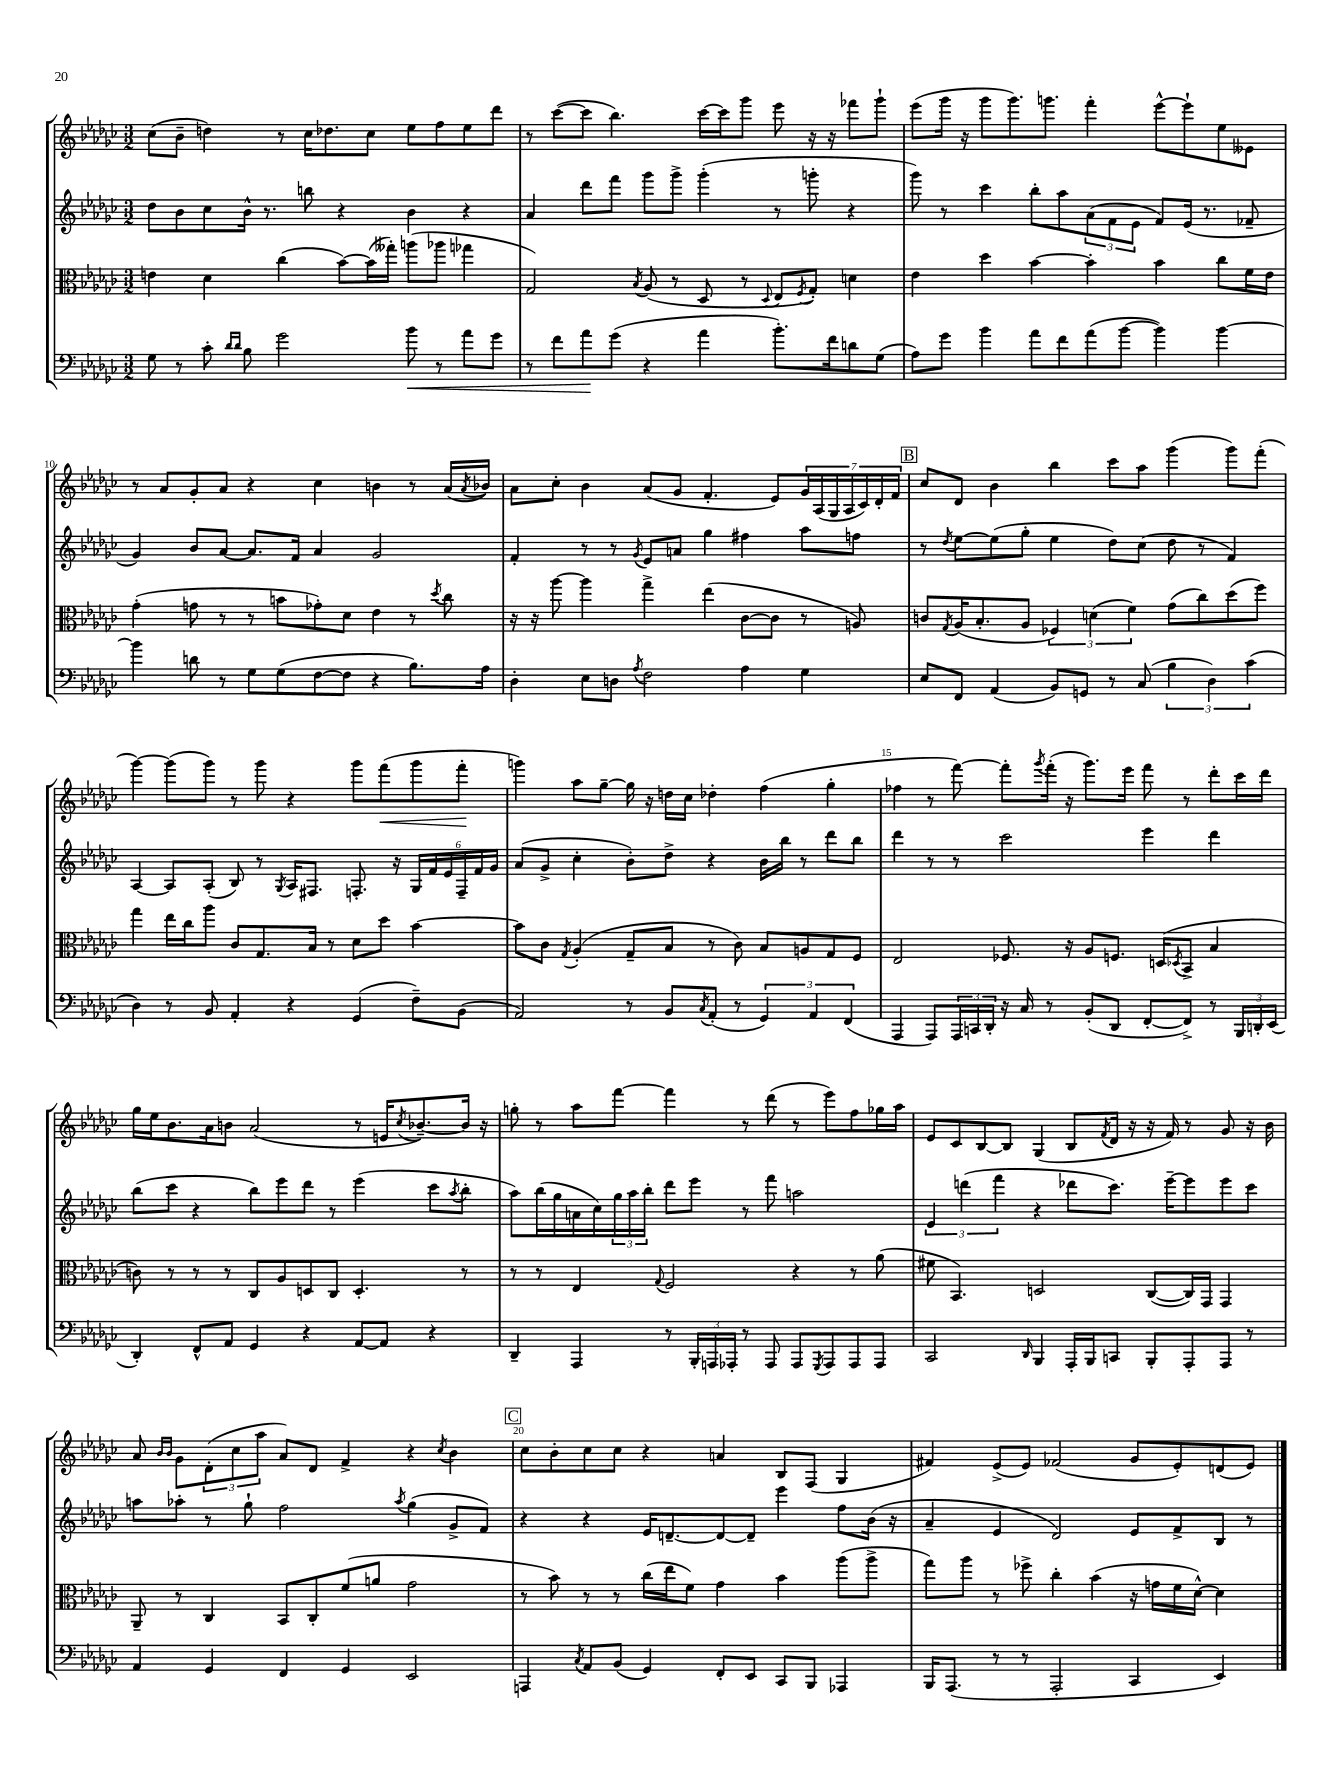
<<
\new StaffGroup <<
\new Staff = "s0" {
    \clef treble \key ges \major \numericTimeSignature \time 3/2
    ces''8( bes'8-- d''4) r8 ces''16 des''8. ces''8 ees''8 f''8 ees''8 des'''8 |
    r8 ces'''8~( ces'''8 bes''4.) ces'''16~ ces'''16 ges'''8 ees'''8 r16 r16 fes'''8 ges'''8-! |
    ees'''8( ges'''16 r16 ges'''8 ges'''8.) g'''8. f'''4-. ees'''8~-^ ees'''8-! ees''8 eeses'8 |
    r8 aes'8 ges'8-. aes'8 r4 ces''4 b'4 r8 aes'16( \acciaccatura { aes'8 } bes'16) |
    aes'8 ces''8-. bes'4 aes'8( ges'8 f'4.-. ees'8) \tuplet 7/4 { ges'16 aes16( ges16 aes16 ces'16) des'16-. f'16 } |
    \mark \markup { \box "B" } ces''8 des'8 bes'4 bes''4 ces'''8 aes''8 ges'''4( ges'''8) f'''8-.( |
    ges'''4~) ges'''8( ges'''8) r8 ges'''8 r4 ges'''8 f'''8\<( ges'''8 f'''8-.\! |
    g'''4) aes''8 ges''8~-- ges''16 r16 d''16 ces''16 des''4-. f''4( ges''4-. |
    fes''4 r8 f'''8~) f'''8-. \acciaccatura { ges'''8 } f'''16-.( r16 ges'''8.) ees'''16 f'''8 r8 des'''8-. ces'''16 des'''16 |
    ges''16 ees''16 bes'8. aes'16 b'8 aes'2( r8 e'16 \acciaccatura { ces''8 } bes'8.~--) bes'16 r16 |
    g''8-. r8 aes''8 f'''8~ f'''4 r8 des'''8( r8 ees'''8) f''8 ges''16 aes''16 |
    ees'8 ces'8 bes8~ bes8 ges4( bes8 \acciaccatura { f'8 } des'16 r16 r16 f'16) r8 ges'8 r16 bes'16 |
    aes'8 \grace { bes'16 bes'16 } ges'8 \tuplet 3/2 { des'8-.( ces''8 aes''8 } aes'8) des'8 f'4-> r4 \acciaccatura { ces''8 } bes'4 |
    \mark \markup { \box "C" } ces''8 bes'8-. ces''8 ces''8 r4 a'4 bes8 f8( ges4 |
    fis'4) ees'8->( ees'8) fes'2( ges'8 ees'8-.) d'8( ees'8) \bar "|." |
}
\new Staff = "s1" {
    \clef treble \key ges \major \numericTimeSignature \time 3/2
    des''8 bes'8 ces''8 bes'16-^ r8. b''8 r4 bes'4 r4 |
    aes'4 des'''8 f'''8 ges'''8 ges'''8-> ges'''4-.( r8 g'''8-. r4 |
    ges'''8) r8 ces'''4 bes''8-. aes''8 \tuplet 3/2 { aes'8( f'8 ees'8 } f'8) ees'16( r8. fes'8-- |
    ges'4) bes'8 aes'8~ aes'8. f'16 aes'4 ges'2 |
    f'4-. r8 r8 \acciaccatura { ges'8 } ees'8 a'8 ges''4 fis''4 aes''8 f''8 |
    \mark \markup { \box "B" } r8 \acciaccatura { des''8 } ees''8~ ees''8( ges''8-. ees''4 des''8) ces''8( des''8 r8 f'4) |
    aes4~ aes8 aes8-.( bes8) r8 \acciaccatura { ges8 } aes16 fis8. f8.-. r16 \tuplet 6/4 { ges16 f'16 ees'16 f16-- f'16 ges'16 } |
    aes'8( ges'8-> ces''4-. bes'8-.) des''8-> r4 bes'16 bes''16 r8 des'''8 bes''8 |
    des'''4 r8 r8 ces'''2 ees'''4 des'''4 |
    bes''8( ces'''8 r4 bes''8) ees'''8 des'''8 r8 ees'''4( ces'''8 \acciaccatura { aes''8 } bes''8-. |
    aes''8) bes''16( ges''16 a'16 ces''16) \tuplet 3/2 { ges''16 aes''16 bes''16-. } des'''8 ees'''8 r8 f'''8 a''2 |
    \tuplet 3/2 { ees'4 d'''4( f'''4 } r4 des'''8 ces'''8.) ees'''16~-- ees'''8 ees'''8 ces'''8 |
    a''8 aes''8-. r8 ges''8-! f''2 \acciaccatura { aes''8 } ges''4( ges'8-> f'8) |
    \mark \markup { \box "C" } r4 r4 ees'16 d'8.~-- d'8~ d'8-- ees'''4 f''8 bes'16( r16 |
    aes'4-- ees'4 des'2) ees'8 f'8-> bes8 r8 \bar "|." |
}
\new Staff = "s2" {
    \clef alto \key ges \major \numericTimeSignature \time 3/2
    e'4 des'4 ces''4( bes'8~) bes'16( geses''16-.) a''8( aes''8 ges''4 |
    ges2) \acciaccatura { bes8 } aes8( r8 des8 r8 \appoggiatura { des8 } ees8 \acciaccatura { f8 } ges8-.) d'4 |
    ees'4 des''4 bes'4~ bes'4-. bes'4 ces''8 f'16 ees'16 |
    ges'4-.( g'8 r8 r8 b'8 ges'8-.) des'8 ees'4 r8 \acciaccatura { des''8 } ces''8 |
    r16 r16 aes''8~ aes''4 ges''4-> ees''4( ces'8~ ces'8 r8 a8) |
    \mark \markup { \box "B" } c'8 \acciaccatura { ges8 } aes16( bes8.-. aes8 \tuplet 3/2 { fes4) d'4( f'4) } ges'8( ces''8) des''8( f''8) |
    ges''4 ees''16 ces''16 aes''8 ces'8 ges8. bes16 r8 des'8 des''8 bes'4~ |
    bes'8 ces'8 \acciaccatura { ges8 } aes4-.( ges8-- bes8 r8 ces'8) bes8 a8 ges8 f8 |
    ees2 fes8. r16 aes8 f8. d16( \acciaccatura { des8 } bes,8-> bes4 |
    c'8) r8 r8 r8 ces8 aes8 d8 ces8 d4.-. r8 |
    r8 r8 ees4 \appoggiatura { ges8 } f2 r4 r8 aes'8( |
    fis'8 bes,4.) d2 ces8~( ces16) ges,16 ges,4 |
    aes,8-- r8 ces4 bes,8 ces8-. f'8( a'8 ges'2 |
    \mark \markup { \box "C" } r8 bes'8) r8 r8 ces''16( ees''16 f'8) ges'4 bes'4 aes''8( aes''8-> |
    ges''8) aes''8 r8 fes''8-> ces''4-. bes'4( r16 g'16 f'16 des'16~-^) des'4 \bar "|." |
}
\new Staff = "s3" {
    \clef bass \key ges \major \numericTimeSignature \time 3/2
    ges8 r8 ces'8-. \grace { des'16 des'16 } bes8 ges'2 bes'8\< r8 aes'8 ges'8 |
    r8 f'8 aes'8\! ges'8( r4 aes'4 bes'8.-.) f'16 d'8 ges8( |
    aes8) ges'8 bes'4 aes'8 f'8 aes'8( bes'8~ bes'4) bes'4~ |
    bes'4 d'8 r8 ges8 ges8( f8~ f8 r4 bes8.) aes16 |
    des4-. ees8 d8 \acciaccatura { aes8 } f2 aes4 ges4 |
    \mark \markup { \box "B" } ees8 f,8 aes,4( bes,8) g,8 r8 ces8( \tuplet 3/2 { bes4 des4) ces'4( } |
    des4) r8 bes,8 aes,4-. r4 ges,4( f8--) bes,8( |
    aes,2) r8 bes,8 \acciaccatura { ces8 } aes,8-.( r8 \tuplet 3/2 { ges,4) aes,4 f,4( } |
    aes,,4 aes,,8) \tuplet 3/2 { aes,,16 c,16 des,16-. } r16 ces16 r8 bes,8-.( des,8 f,8~-. f,8->) r8 \tuplet 3/2 { bes,,16 d,16-. ees,16( } |
    des,4-.) f,8-^ aes,8 ges,4 r4 aes,8~ aes,8 r4 |
    des,4-- aes,,4 r8 \tuplet 3/2 { bes,,16-. a,,16 aes,,16-. } r8 aes,,8 aes,,8 \acciaccatura { ges,,8 } aes,,8 aes,,8 aes,,8 |
    ces,2 \grace { des,16 } bes,,4 aes,,16-. bes,,16 c,8 bes,,8-. aes,,8-. aes,,8 r8 |
    aes,4 ges,4 f,4 ges,4 ees,2 |
    \mark \markup { \box "C" } a,,4 \acciaccatura { ces8 } aes,8 bes,8( ges,4) f,8-. ees,8 ces,8 bes,,8 aes,,4 |
    bes,,16 aes,,8.( r8 r8 aes,,2-. ces,4 ees,4) \bar "|." |
}
>>
>>
\layout { \context { \Score currentBarNumber = #7 \override BarNumber.break-visibility = ##(#f #t #t) barNumberVisibility = #(every-nth-bar-number-visible 5) } }
